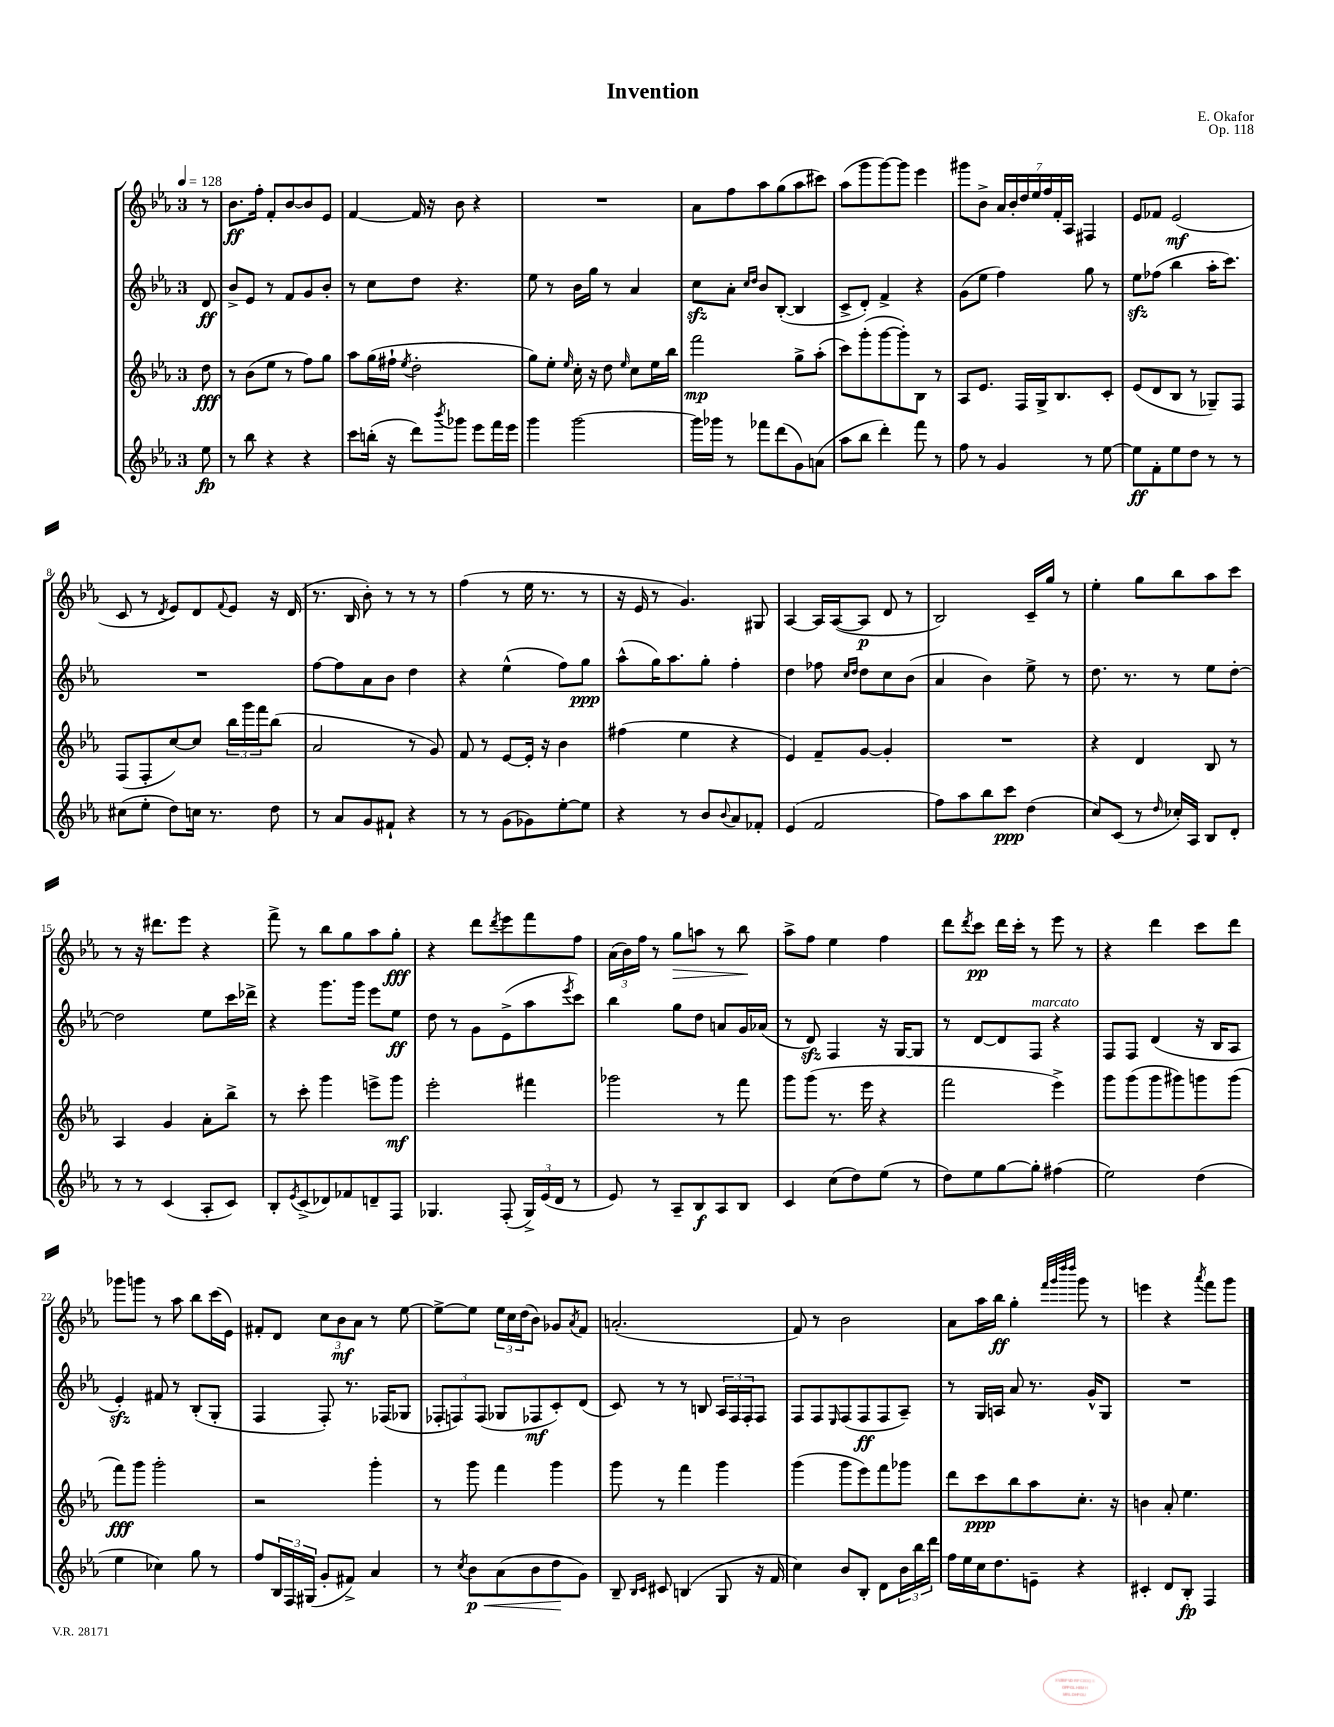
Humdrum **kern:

**kern	**dynam	**kern	**dynam	**kern	**dynam	**kern	**dynam
*part4	*part4	*part3	*part3	*part2	*part2	*part1	*part1
*staff4	*staff4	*staff3	*staff3	*staff2	*staff2	*staff1	*staff1
*clefG2	*	*clefG2	*	*clefG2	*	*clefG2	*
*k[b-e-a-]	*	*k[b-e-a-]	*	*k[b-e-a-]	*	*k[b-e-a-]	*
*M3/4	*	*M3/4	*	*M3/4	*	*M3/4	*
*MM128	*	*MM128	*	*MM128	*	*MM128	*
=	=	=	=	=	=	=	=
8ee-\	fp	8dd\	fff	8d/	ff	8r	.
=1	=1	=1	=1	=1	=1	=1	=1
8r	.	8r	.	8b-^/L	.	8.b-\L	ff
8bb-\	.	(8b-\L	.	8e-/J	.	.	.
.	.	.	.	.	.	16ff'\Jk	.
4r	.	8ee-\J	.	8r	.	8f'/L	.
.	.	8r	.	8f/L	.	[8b-/	.
4r	.	8ff\L)	.	8g/	.	8b-/]	.
.	.	8gg\J	.	8b-'/J	.	8e-/J	.
=2	=2	=2	=2	=2	=2	=2	=2
8ccc\L	.	8aa-\L	.	8r	.	[4f/	.
(16bbn'\Jk	.	(16gg\L	.	8cc\L	.	.	.
16r	.	16ff#X`\JJ	.	.	.	.	.
.	.	8qee-/	.	.	.	.	.
8ddd\L)	.	2dd'\	.	8dd\J	.	16f/]	.
.	.	.	.	.	.	16r	.
8qbbb-/	.	.	.	.	.	.	.
8ggg-X\J	.	.	.	4.r	.	8b-\	.
8eee-\L	.	.	.	.	.	4r	.
16fff\L	.	.	.	.	.	.	.
16eee-\JJ	.	.	.	.	.	.	.
=3	=3	=3	=3	=3	=3	=3	=3
4ggg\	.	8gg\L)	.	8ee-\	.	2.r	.
.	.	8ee-'\J	.	8r	.	.	.
.	.	16qqee-/	.	.	.	.	.
[2ggg\	.	16cc'\	.	16b-\LL	.	.	.
.	.	16r	.	16gg\JJ	.	.	.
.	.	8dd\	.	8r	.	.	.
.	.	16qqee-/	.	.	.	.	.
.	.	8cc\L	.	4a-/	.	.	.
.	.	16ee-\L	.	.	.	.	.
.	.	16bb-\JJ	.	.	.	.	.
=4	=4	=4	=4	=4	=4	=4	=4
16ggg\LL]	.	2fff\	mp	8cczz\L	.	8a-\L	.
16ggg-X\JJ	.	.	.	.	.	.	.
8r	.	.	.	8a-'\J	.	8ff\	.
.	.	.	.	16qqcc/LL	.	.	.
.	.	.	.	16qqdd/JJ	.	.	.
8fff-X\L	.	.	.	8b-/L	.	8aa-\	.
(8ddd\	.	.	.	([8B-'/J	.	(8gg\	.
8g\)	.	8gg^\L	.	4B-/]	.	8aa-\	.
(8an\J	.	(8aa-'\J	.	.	.	8ccc#X\J)	.
=5	=5	=5	=5	=5	=5	=5	=5
8aa-\L	.	8ccc\L)	.	8c^/L	.	(8aa-\L	.
8bb-\J	.	(8ggg'\	.	8d'/J)	.	8ggg\	.
4ddd'\)	.	[8ggg\	.	4f^/	.	[8ggg\)	.
.	.	8ggg'\])	.	.	.	8ggg\J]	.
8fff\	.	8B-\J	.	4r	.	4eee-\	.
8r	.	8r	.	.	.	.	.
=6	=6	=6	=6	=6	=6	=6	=6
8ff\	.	8A-/L	.	(8g\L	.	8ggg#X\L	.
8r	.	8.e-/J	.	8ee-\J	.	8b-^\J	.
4g/	.	.	.	4ff\)	.	28a-/LL	.
.	.	.	.	.	.	28b-'/	.
.	.	16F/LL	.	.	.	.	.
.	.	.	.	.	.	28dd/	.
.	.	.	.	.	.	28ee-/	.
.	.	16G^/J	.	.	.	.	.
.	.	.	.	.	.	28ff/	.
.	.	.	.	.	.	28f'/	.
.	.	8.B-/	.	.	.	.	.
.	.	.	.	.	.	28A-/JJ	.
8r	.	.	.	8gg\	.	4F#X/	.
[8ee-\	.	8c'/J	.	8r	.	.	.
=7	=7	=7	=7	=7	=7	=7	=7
8ee-\L]	ff	(8e-/L	.	8ee-zz\L	.	8e-/L	.
8f'\	.	8d/	.	(8ff-X\J	.	8f-X/J	.
8ee-\	.	8B-/J	.	4bb-\	.	(2e-/	mf
8dd\J	.	8r	.	.	.	.	.
8r	.	8G-X~/L)	.	16aa-'\KL	.	.	.
.	.	.	.	8.ccc\J)	.	.	.
8r	.	8F/J	.	.	.	.	.
!!LO:LB:g=z
=8	=8	=8	=8	=8	=8	=8	=8
(8cc#X\L	.	(8F/L	.	2.r	.	8c/	.
8ee-'\J	.	8F'/	.	.	.	8r	.
.	.	.	.	.	.	8qd/	.
8dd\L)	.	[8cc/)	.	.	.	8e-/L)	.
16ccn\Jk	.	8cc/J]	.	.	.	8d/	.
8.r	.	.	.	.	.	.	.
.	.	.	.	.	.	8qqf/	.
.	.	24bb-\LL	.	.	.	8e-/J	.
.	.	24ggg\	.	.	.	.	.
.	.	24fff\J	.	.	.	.	.
8dd\	.	(8bb-\J	.	.	.	16r	.
.	.	.	.	.	.	(16d/	.
=9	=9	=9	=9	=9	=9	=9	=9
8r	.	2a-/	.	[8ff\L	.	8.r	.
8a-/L	.	.	.	8ff\]	.	.	.
.	.	.	.	.	.	16B-/	.
8g/	.	.	.	8a-\	.	8b-'\)	.
8f#X`/J	.	.	.	8b-\J	.	8r	.
4r	.	8r	.	4dd\	.	8r	.
.	.	8g/)	.	.	.	8r	.
=10	=10	=10	=10	=10	=10	=10	=10
8r	.	8f/	.	4r	.	(4ff\	.
8r	.	8r	.	.	.	.	.
(8g\L	.	[8e-/L	.	(4ee-^^\	.	8r	.
8g-X\)	.	16e-'/Jk]	.	.	.	16ee-\	.
.	.	16r	.	.	.	8.r	.
[8ee-'\	.	4b-\	.	8ff\L)	.	.	.
8ee-\J]	.	.	.	8gg\J	ppp	8r	.
=11	=11	=11	=11	=11	=11	=11	=11
4r	.	(4ff#X\	.	(8aa-^^\L	.	16r	.
.	.	.	.	.	.	16e-/	.
.	.	.	.	16gg\K)	.	8r	.
.	.	.	.	8.aa-\	.	.	.
8r	.	4ee-\	.	.	.	4.g/)	.
8b-/L	.	.	.	8gg'\J	.	.	.
8qqb-/	.	.	.	.	.	.	.
8a-/	.	4r	.	4ff'\	.	.	.
8f-X'/J	.	.	.	.	.	8G#X/	.
=12	=12	=12	=12	=12	=12	=12	=12
(4e-/	.	4e-/)	.	4dd\	.	[4A-/	.
2f/	.	8f~/L	.	8ff-X\	.	16A-/LL]	.
.	.	.	.	.	.	([16A-/J	.
.	.	.	.	16qqcc/LL	.	.	.
.	.	.	.	16qqdd/JJ	.	.	.
.	.	[8g/J	.	8dd\L	.	8A-/J]	p
.	.	4g'/]	.	8cc\	.	8d/	.
.	.	.	.	(8b-\J	.	8r	.
=13	=13	=13	=13	=13	=13	=13	=13
8ff\L)	.	2.r	.	4a-/	.	2B-/)	.
8aa-\	.	.	.	.	.	.	.
8bb-\	.	.	.	4b-\)	.	.	.
8ccc\J	ppp	.	.	.	.	.	.
(4dd\	.	.	.	8ee-^\	.	16c~/LL	.
.	.	.	.	.	.	16gg/JJ	.
.	.	.	.	8r	.	8r	.
=14	=14	=14	=14	=14	=14	=14	=14
8cc/L)	.	4r	.	8.dd\	.	4ee-'\	.
(8c/J	.	.	.	.	.	.	.
.	.	.	.	8.r	.	.	.
8r	.	4d/	.	.	.	8gg\L	.
16qqdd/	.	.	.	.	.	.	.
16cc-X'/LL)	.	.	.	8r	.	8bb-\	.
16A-/JJ	.	.	.	.	.	.	.
8B-/L	.	8B-/	.	8ee-\L	.	8aa-\	.
8d'/J	.	8r	.	[8dd'\J	.	8ccc\J	.
!!LO:LB:g=z
=15	=15	=15	=15	=15	=15	=15	=15
8r	.	4A-/	.	2dd\]	.	8r	.
8r	.	.	.	.	.	16r	.
.	.	.	.	.	.	8.ddd#X\L	.
(4c/	.	4g/	.	.	.	.	.
.	.	.	.	.	.	8eee-\J	.
8A-'/L	.	8a-'\L	.	8ee-\L	.	4r	.
8c/J)	.	8bb-^\J	.	16ccc\L	.	.	.
.	.	.	.	16ddd-X^\JJ	.	.	.
=16	=16	=16	=16	=16	=16	=16	=16
8B-'/L	.	8r	.	4r	.	8fff^\	.
8qe-/	.	.	.	.	.	.	.
(8c^/	.	8ccc'\	.	.	.	8r	.
8d-X/)	.	4ggg\	.	8.ggg\L	.	8bb-\L	.
8f-X/	.	.	.	.	.	8gg\	.
.	.	.	.	16ggg\Jk	.	.	.
8dn~/	.	8eeen^\L	.	8eee-\L	.	8aa-\	.
8F/J	.	8ggg\J	mf	8ee-\J	ff	8gg'\J	fff
=17	=17	=17	=17	=17	=17	=17	=17
4.G-X/	.	2eee-'\	.	8dd\	.	4r	.
.	.	.	.	8r	.	.	.
.	.	.	.	8g\L	.	8ddd\L	.
.	.	.	.	.	.	8qddd/	.
(8F'/	.	.	.	(8e-^\	.	8eee-\	.
24G-^/LL)	.	4fff#X\	.	8aa-\	.	8fff\	.
(24e-/	.	.	.	.	.	.	.
24d/JJ	.	.	.	.	.	.	.
.	.	.	.	8qeee-/	.	.	.
8r	.	.	.	8ccc\J)	.	8ff\J	.
=18	=18	=18	=18	=18	=18	=18	=18
8e-/)	.	2ggg-X\	.	4bb-\	.	(24a-\LL	.
.	.	.	.	.	.	24b-\)	.
.	.	.	.	.	.	24ff\JJ	.
8r	.	.	.	.	.	8r	.
!	!	!	!	!	!	!	!LO:HP:b
8A-~/L	.	.	.	8gg\L	.	8gg\L	>
8B-/	f	.	.	8dd\J	.	8aan\J	.
8A-/	.	8r	.	8an/L	.	8r	.
8B-/J	.	8fff\	.	16g/L	.	8bb-\	.
.	.	.	.	(16a-X/JJ	.	.	.
.	.	.	.	.	.	.	]
=19	=19	=19	=19	=19	=19	=19	=19
4c/	.	8ggg\L	.	8r	.	8aa-^\L	.
.	.	(8ggg\J	.	8dzz/)	.	8ff\J	.
(8cc\L	.	8.r	.	4F/	.	4ee-\	.
8dd\)	.	.	.	.	.	.	.
.	.	16eee-\	.	.	.	.	.
(8ee-\J	.	4r	.	16r	.	4ff\	.
.	.	.	.	[16G/KL	.	.	.
8r	.	.	.	8G/J]	.	.	.
=20	=20	=20	=20	=20	=20	=20	=20
8dd\L)	.	2fff\	.	8r	.	8ddd\L	.
.	.	.	.	.	.	8qddd/	.
8ee-\	.	.	.	[8d/L	.	8ccc\J	pp
[8gg\	.	.	.	8d/]	.	16ddd\LL	.
.	.	.	.	.	.	16ccc'\JJ	.
!	!	!	!	!LO:TX:a:i:t=marcato	!	!	!
8gg'\J]	.	.	.	8F/J	.	8r	.
(4ff#X\	.	4eee-^\)	.	4r	.	8eee-\	.
.	.	.	.	.	.	8r	.
=21	=21	=21	=21	=21	=21	=21	=21
2ee-\)	.	8ggg\L	.	8F/L	.	4r	.
.	.	(8ggg\	.	8F/J	.	.	.
.	.	8ggg\	.	(4d/	.	4ddd\	.
.	.	8ggg#X\)	.	.	.	.	.
(4dd\	.	8gggn\	.	16r	.	8ccc\L	.
.	.	.	.	16B-/KL	.	.	.
.	.	(8ggg\J	.	8A-/J	.	8ddd\J	.
!!LO:LB:g=z
=22	=22	=22	=22	=22	=22	=22	=22
4ee-\	.	8fff\L)	fff	4e-zz'/)	.	8ggg-X\L	.
.	.	8ggg\J	.	.	.	8gggn\J	.
4cc-X\)	.	2ggg'\	.	8f#X/	.	8r	.
.	.	.	.	8r	.	8aa-\	.
8gg\	.	.	.	(8B-'/L	.	8bb-\L	.
8r	.	.	.	8G'/J	.	(16ccc\L	.
.	.	.	.	.	.	16e-\JJ)	.
=23	=23	=23	=23	=23	=23	=23	=23
8ff/L	.	2r	.	4F/	.	8f#X'/L	.
24B-/L	.	.	.	.	.	8d/J	.
24F/	.	.	.	.	.	.	.
(24G#X/JJ	.	.	.	.	.	.	.
8g'/L	.	.	.	8F'/)	.	12cc\L	.
.	.	.	.	.	.	12b-\	mf
8f#X^/J)	.	.	.	8.r	.	.	.
.	.	.	.	.	.	12a-\J	.
4a-/	.	4ggg'\	.	.	.	8r	.
.	.	.	.	(16F-X/KL	.	.	.
.	.	.	.	8G-X/J	.	[8ee-\	.
=24	=24	=24	=24	=24	=24	=24	=24
8r	.	8r	.	12F-X'/L	.	8ee-^\L_	.
.	.	.	.	12Fn/)	.	.	.
8qcc/	.	.	.	.	.	.	.
!	!LO:HP:b	!	!	!	!	!	!
8b-\L	< p	8ggg\	.	.	.	8ee-\J]	.
.	.	.	.	(12F/J	.	.	.
(8a-\	.	4fff\	.	8G-X/L	.	24ee-\LL	.
.	.	.	.	.	.	24cc\	.
.	.	.	.	.	.	(24dd\J	.
8b-\	.	.	.	8F-X/	mf	8b-\J)	.
8dd\	.	4ggg\	.	8c'/)	.	8g-X/L	.
.	.	.	.	.	.	8qa-/	.
8g\J)	[	.	.	(8d/J	.	8f/J	.
=25	=25	=25	=25	=25	=25	=25	=25
8B-~/	.	8ggg\	.	8c/)	.	(2.an'/	.
16qqB-/LL	.	.	.	.	.	.	.
16qqc/JJ	.	.	.	.	.	.	.
8c#X/	.	8r	.	8r	.	.	.
(4Bn/	.	4fff\	.	8r	.	.	.
.	.	.	.	8Bn/	.	.	.
8G/	.	4ggg\	.	24A-/LL	.	.	.
.	.	.	.	24F/	.	.	.
.	.	.	.	24F'/J	.	.	.
16r	.	.	.	8F/J	.	.	.
16f/	.	.	.	.	.	.	.
=26	=26	=26	=26	=26	=26	=26	=26
4cc\)	.	(4ggg\	.	8F/L	.	8f/)	.
.	.	.	.	8F/	.	8r	.
.	.	.	.	16qqE-/	.	.	.
8b-/L	.	8ggg\L	.	(8F/	.	2b-\	.
8B-'/J	.	8eee-\)	.	8F/	ff	.	.
8d\L	.	8fff\	.	8F/	.	.	.
24b-\L	.	8ggg-X\J	.	8A-~/J)	.	.	.
24bb-\	.	.	.	.	.	.	.
24ddd\JJ	.	.	.	.	.	.	.
=27	=27	=27	=27	=27	=27	=27	=27
16ff\LL	.	8ddd\L	.	8r	.	8a-\L	.
16ee-\	.	.	.	.	.	.	.
16cc\J	.	8ccc\	ppp	16G/LL	.	16aa-\L	.
8.dd\	.	.	.	16An/JJ	.	16bb-\JJ	ff
.	.	8bb-\	.	8a-/	.	4gg'\	.
8en~\J	.	8aa-\	.	8.r	.	.	.
.	.	.	.	.	.	32qqfff/LLL	.
.	.	.	.	.	.	32qqggg/	.
.	.	.	.	.	.	32qqdddd/	.
.	.	.	.	.	.	32qqdddd/JJJ	.
4r	.	8.cc'\J	.	.	.	8ggg\	.
.	.	.	.	16g^^/KL	.	.	.
.	.	.	.	8G/J	.	8r	.
.	.	16r	.	.	.	.	.
=28	=28	=28	=28	=28	=28	=28	=28
4c#X'/	.	4bn\	.	2.r	.	4eeen\	.
8d/L	.	8a-'/	.	.	.	4r	.
8B-'/J	fp	4.ee-\	.	.	.	.	.
.	.	.	.	.	.	8qaaa-/	.
4F/	.	.	.	.	.	8fff\L	.
.	.	.	.	.	.	8ggg\J	.
==	==	==	==	==	==	==	==
*-	*-	*-	*-	*-	*-	*-	*-
